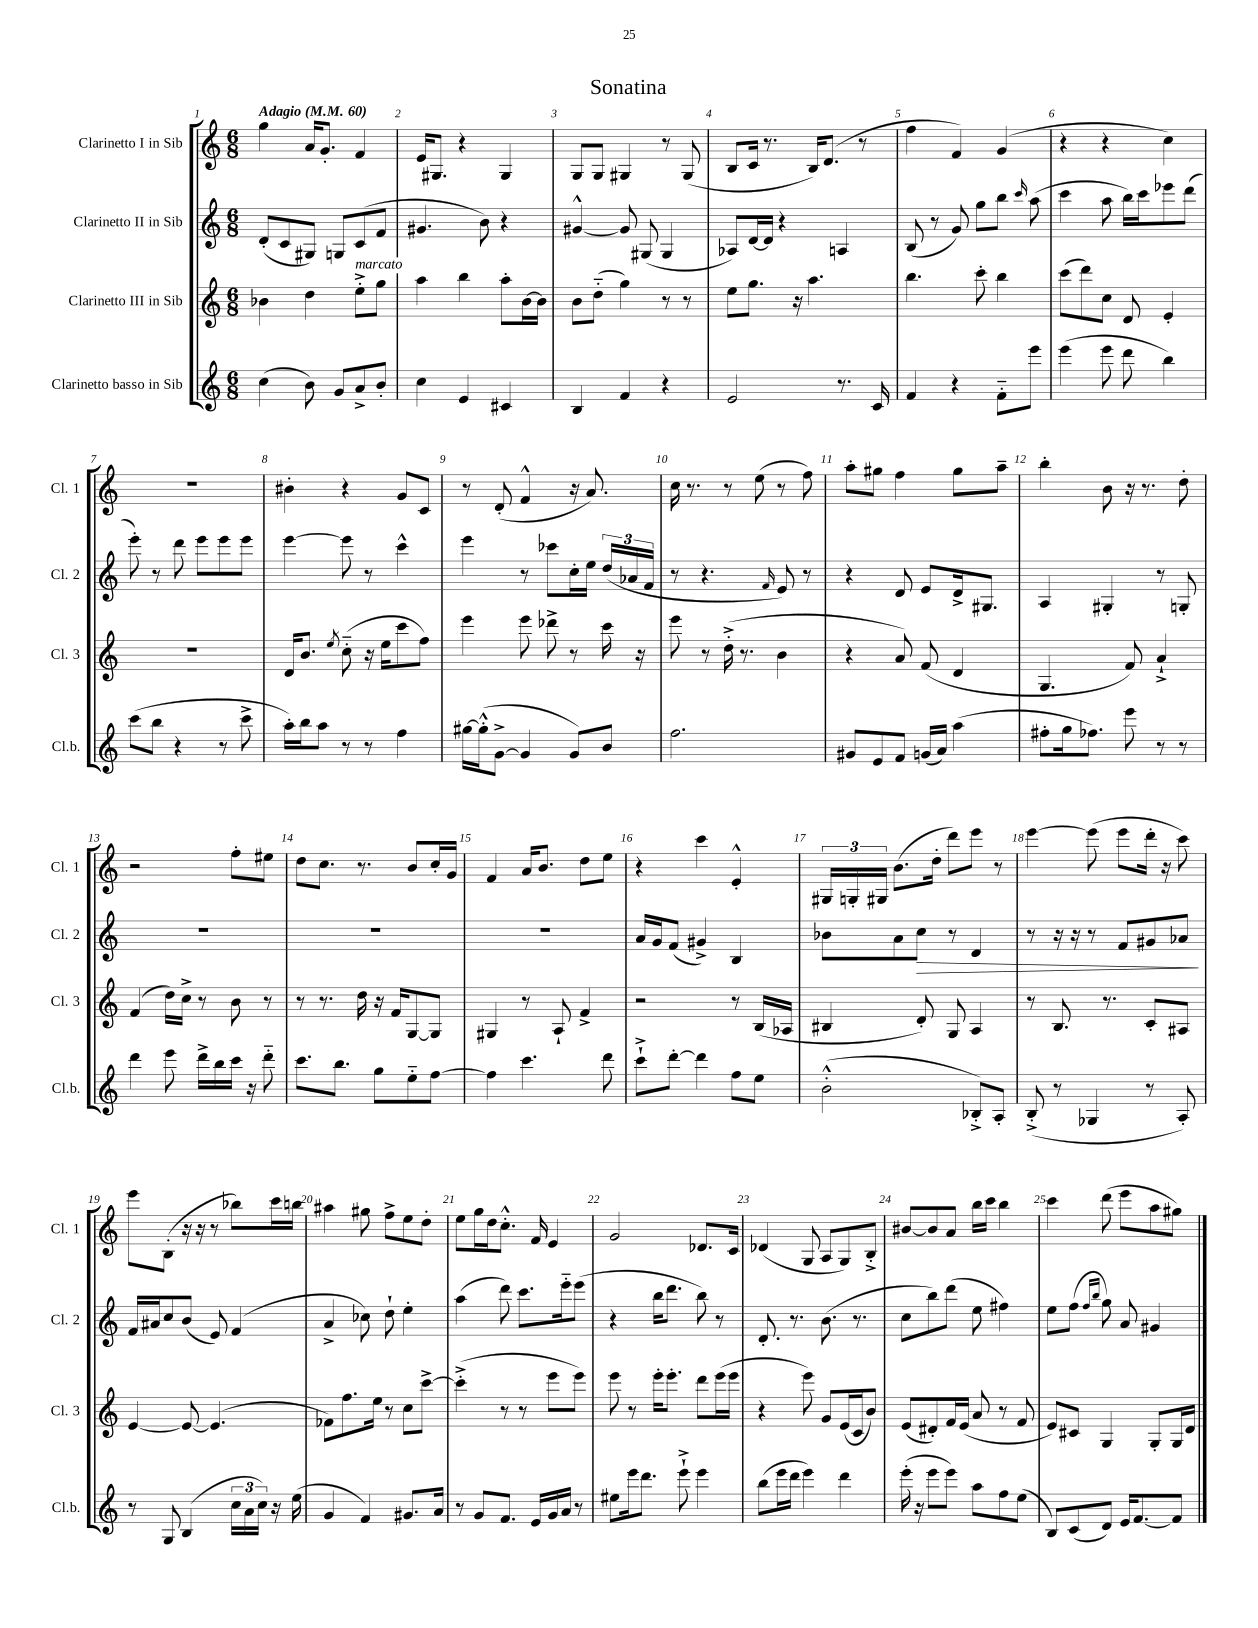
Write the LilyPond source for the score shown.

\header { title = "Sonatina" }
<<
\new StaffGroup <<
\new Staff = "s0" \with { instrumentName = "Clarinetto I in Sib" shortInstrumentName = "Cl. 1" } {
    \clef treble \key c \major \numericTimeSignature \time 6/8 \tempo "Adagio" 4 = 60
    \autoBeamOff g''4 a'16[ g'8.]-. f'4 |
    e'16[ gis8.] r4 gis4 |
    g8[ g8] gis4 r8 gis8( |
    b8[ c'16] r8. b16[) d'8.]( r8 |
    f''4 f'4) g'4( |
    r4 r4 c''4) |
    R2. |
    bis'4-. r4 g'8[ c'8] |
    r8 d'8-.( f'4-^ r16 a'8.) |
    c''16 r8. r8 e''8( r8 f''8) |
    a''8[-. gis''8] f''4 gis''8[ a''8]-- |
    b''4-. b'8 r16 r8. d''8-. |
    r2 f''8[-. eis''8] |
    d''8[ c''8.] r8. b'8[ c''16-. g'16] |
    f'4 a'16[ b'8.] d''8[ e''8] |
    r4 c'''4 e'4-.-^ |
    \tuplet 3/2 { gis16[ g16-. gis16] } b'8.[( d''16]-. d'''8[) e'''8] r8 |
    e'''4~ e'''8( e'''8[ d'''16]-. r16 c'''8) |
    e'''8[ b8]-.( r16 r16 r8 bes''8[) c'''16 b''16] |
    ais''4 gis''8 f''8[-> e''8 d''8]-. |
    e''8[ g''16 d''16 c''8.]-.-^ f'16 e'4 |
    g'2 des'8.[ c'16] |
    des'4( g8 a8[ g8) b8]-.-> |
    bis'8[~ bis'8 a'8] b''16[ c'''16] b''4 |
    c'''4 d'''8( e'''8[ a''8 gis''8]) \bar "|." |
}
\new Staff = "s1" \with { instrumentName = "Clarinetto II in Sib" shortInstrumentName = "Cl. 2" } {
    \clef treble \key c \major \numericTimeSignature \time 6/8
    \autoBeamOff d'8[-.( c'8 gis8]) g8[ c'8( f'8] |
    gis'4. b'8) r4 |
    gis'4~-^ gis'8 gis8( gis4 |
    aes8[) d'16~ d'16] r4 a4 |
    b8( r8 g'8) g''8[ b''8] \grace { c'''16 } a''8( |
    c'''4 a''8 b''16[) c'''16 ees'''8 d'''8]( |
    e'''8-.) r8 d'''8 e'''8[ e'''8 e'''8] |
    e'''4~ e'''8 r8 c'''4-^ |
    e'''4 r8 ces'''8[ c''16-. e''16] \tuplet 3/2 { d''16[( aes'16 f'16] } |
    r8 r4. \grace { f'16 } e'8) r8 |
    r4 d'8 e'8[ d'16-> gis8.] |
    a4 gis4-. r8 g8-. |
    R2. |
    R2. |
    R2. |
    a'16[ g'16 f'8]( gis'4->) b4 |
    bes'8[ a'8 c''8]\> r8 d'4 |
    r8 r16 r16 r8 f'8[ gis'8 aes'8]\! |
    f'16[ ais'16 c''8 b'8]( e'8) f'4( |
    a'4-> ces''8) d''8-! e''4-. |
    a''4( d'''8) c'''8.[ e'''16-_ e'''8]( |
    r4 b''16[ d'''8.] b''8) r8 |
    d'8.-. r8. b'8.( r8. |
    c''8[ b''8) d'''8]( e''8 fis''4) |
    e''8[ f''8]( \grace { f''16[ b''16] } g''8) a'8 gis'4 \bar "|." |
}
\new Staff = "s2" \with { instrumentName = "Clarinetto III in Sib" shortInstrumentName = "Cl. 3" } {
    \clef treble \key c \major \numericTimeSignature \time 6/8
    \autoBeamOff bes'4 d''4 e''8[-.->^\markup { \italic "marcato" } g''8] |
    a''4 b''4 a''8[-. b'16~ b'16] |
    b'8[ d''8]-_( g''4) r8 r8 |
    e''8[ g''8.] r16 a''4. |
    b''4. c'''8-. b''4 |
    c'''8[( d'''8) c''8] d'8 e'4-. |
    R2. |
    d'16[ b'8.] \acciaccatura { e''8 } c''8-_( r16 e''16[ c'''8 f''8]) |
    e'''4 e'''8 des'''8-> r8 c'''16 r16 |
    e'''8 r8 d''16-.->( r8. b'4 |
    r4 a'8) f'8( d'4 |
    g4. f'8) a'4-!-> |
    f'4( d''16[) c''16]-> r8 b'8 r8 |
    r8 r8. d''16 r16 f'16[ g8~ g8] |
    gis4 r8 a8-! f'4-> |
    r2 r8 b16[( aes16] |
    bis4 d'8-.) g8 a4 |
    r8 b8. r8. c'8[-. ais8] |
    e'4~ e'8~ e'4.( |
    fes'8[) f''8. e''16] r8 c''8[ c'''8]~-> |
    c'''4-.->( r8 r8 e'''8[ e'''8]) |
    e'''8 r8 e'''16[-. e'''8.]-. d'''8[ e'''16( e'''16] |
    r4 e'''8) g'8[ e'16( c'16 b'8]) |
    e'8[( dis'8-.) f'16 e'16]( a'8 r8 f'8 |
    e'8[) cis'8] g4 g8[-. g16 d'16] \bar "|." |
}
\new Staff = "s3" \with { instrumentName = "Clarinetto basso in Sib" shortInstrumentName = "Cl.b." } {
    \clef treble \key c \major \numericTimeSignature \time 6/8
    \autoBeamOff c''4( b'8) g'8[ a'8-> b'8]-. |
    c''4 e'4 cis'4 |
    b4 f'4 r4 |
    e'2 r8. c'16 |
    f'4 r4 f'8[-_ e'''8] |
    e'''4( e'''8 d'''8 b''4) |
    c'''8[( b''8] r4 r8 c'''8-> |
    a''16[-.) b''16 a''8] r8 r8 f''4 |
    gis''16[~ gis''16-.-^( g'8]~-> g'4 g'8[) b'8] |
    f''2. |
    gis'8[ e'8 f'8] g'16[( a'16]) a''4( |
    fis''8[-. g''16 fes''8.]) e'''8 r8 r8 |
    d'''4 e'''8 d'''16[-> b''16 c'''16] r16 d'''8-_ |
    c'''8.[ b''8.] g''8[ e''8-_ f''8]~ |
    f''4 c'''4. d'''8 |
    c'''8[-!-> d'''8]~-. d'''4 f''8[ e''8] |
    b'2-.-^( bes8[-.->) a8]-. |
    b8-.->( r8 ges4 r8 a8-.) |
    r8 g8 b4( \tuplet 3/2 { c''16[ a'16 c''16]) } r16 e''16( |
    g'4 f'4) gis'8.[ a'16] |
    r8 g'8[ f'8.] e'16[ g'16 a'16] r8 |
    eis''8[ e'''16 d'''8.] e'''8-!-> e'''4 |
    b''8[( e'''16 d'''16] e'''4) d'''4 |
    e'''16-.( r16 e'''8[ e'''8]) a''8[ f''8 e''8]( |
    b8[) c'8( d'8]) e'16[ f'8.~ f'8] \bar "|." |
}
>>
>>
\layout { \context { \Score \override BarNumber.break-visibility = ##(#f #t #t) barNumberVisibility = #all-bar-numbers-visible } }
